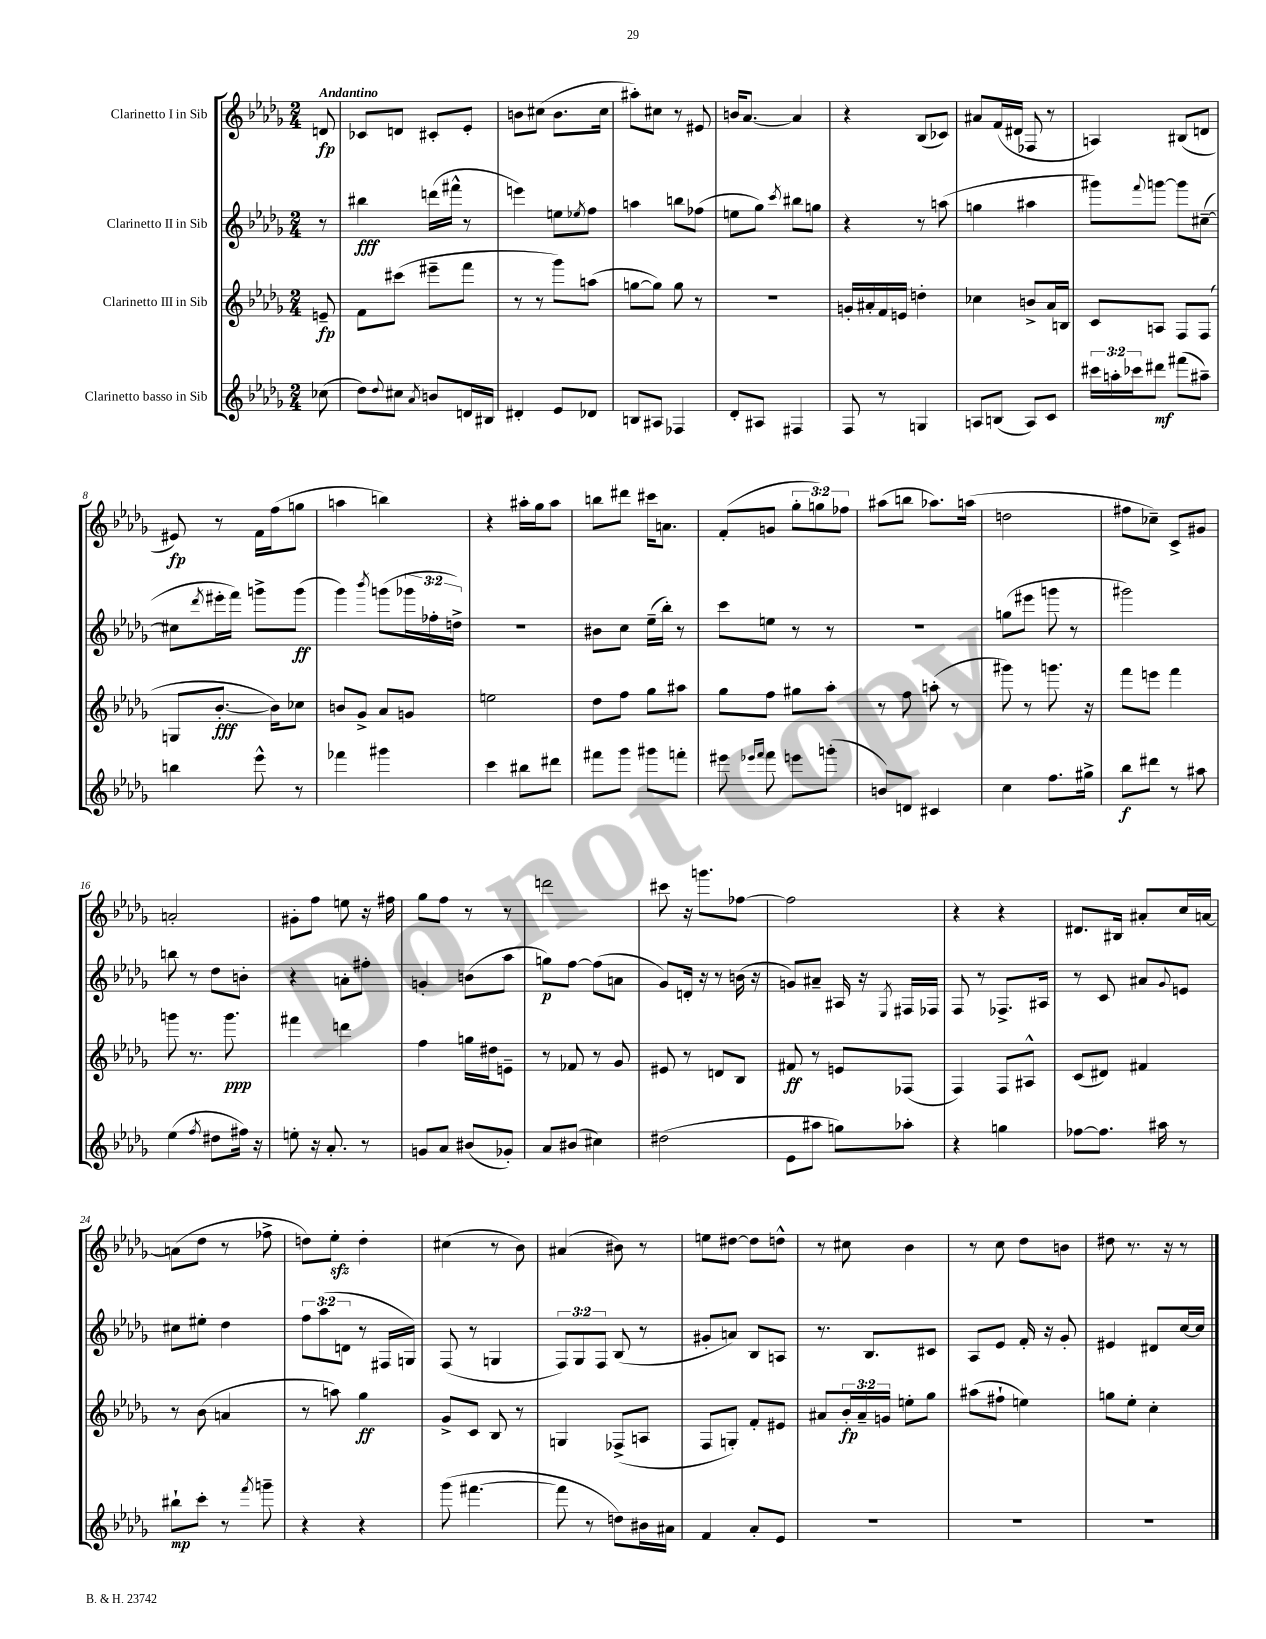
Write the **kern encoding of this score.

**kern	**dynam	**kern	**dynam	**kern	**dynam	**kern	**dynam
*part4	*part4	*part3	*part3	*part2	*part2	*part1	*part1
*staff4	*staff4	*staff3	*staff3	*staff2	*staff2	*staff1	*staff1
*I"Clarinetto basso in Sib	*	*I"Clarinetto III in Sib	*	*I"Clarinetto II in Sib	*	*I"Clarinetto I in Sib	*
*clefG2	*	*clefG2	*	*clefG2	*	*clefG2	*
*k[b-e-a-d-g-]	*	*k[b-e-a-d-g-]	*	*k[b-e-a-d-g-]	*	*k[b-e-a-d-g-]	*
*M2/4	*	*M2/4	*	*M2/4	*	*M2/4	*
=	=	=	=	=	=	=	=
!	!	!	!	!	!	!LO:TX:a:B:t=Andantino	!
(8cc-X\	.	8en~/	fp	8r	.	8dn/	fp
=1	=1	=1	=1	=1	=1	=1	=1
8dd-\L)	.	8f\L	.	4bb#X\	fff	8c-X/L	.
8qqdd-/	.	.	.	.	.	.	.
8cc#X\J	.	(8ccc#X\J	.	.	.	8dn/J	.
8qa-/	.	.	.	.	.	.	.
8bn/L	.	8eee#X~\L	.	(16dddn\LL	.	8c#X'/L	.
.	.	.	.	16fff#X^^\JJ	.	.	.
16dn/L	.	8fff\J	.	8r	.	8e-'/J	.
16B#X/JJ	.	.	.	.	.	.	.
=2	=2	=2	=2	=2	=2	=2	=2
4d#X'/	.	8r	.	4eeen\)	.	8bn\L	.
.	.	8r	.	.	.	(8cc#X\J	.
8e-/L	.	8ggg-\L)	.	8een\L	.	8.b\L	.
.	.	.	.	8qee-X/	.	.	.
8d-X/J	.	(8aan\J	.	8ff\J	.	.	.
.	.	.	.	.	.	16cc#\Jk	.
=3	=3	=3	=3	=3	=3	=3	=3
8Bn/L	.	[8ggn\L	.	4aan\	.	8aa#X'\L)	.
8A#X/J	.	8gg\J])	.	.	.	8cc#X\J	.
4F-X/	.	8gg\	.	8bbn\L	.	8r	.
.	.	8r	.	(8ff-X\J	.	8e#X/	.
=4	=4	=4	=4	=4	=4	=4	=4
8d-'/L	.	2r	.	8een\L	.	16bn/KL	.
.	.	.	.	.	.	[8.a-/J	.
8A#X/J	.	.	.	8gg-\J)	.	.	.
.	.	.	.	8qccc/	.	.	.
4F#X/	.	.	.	8bb#X\L	.	4a-/]	.
.	.	.	.	8ggn\J	.	.	.
=5	=5	=5	=5	=5	=5	=5	=5
8F/	.	16gn'/LL	.	4r	.	4r	.
.	.	16a#X'/	.	.	.	.	.
8r	.	16f/	.	.	.	.	.
.	.	16en/JJ	.	.	.	.	.
4Gn/	.	4ddn'\	.	8r	.	(8B-/L	.
.	.	.	.	(8aan\	.	8c-X/J)	.
=6	=6	=6	=6	=6	=6	=6	=6
8An/L	.	4cc-X\	.	4ggn\	.	8a#X/L	.
(8Bn/J	.	.	.	.	.	(16f/L	.
.	.	.	.	.	.	16d#X/JJ	.
8A/L)	.	8bn^/L	.	4aa#X\	.	8F-X/	.
8c/J	.	16a-/L	.	.	.	8r	.
.	.	16Bn/JJ	.	.	.	.	.
=7	=7	=7	=7	=7	=7	=7	=7
24ccc#X\LL	.	8c/L	.	8ggg#X\L)	.	4An/)	.
24aan'\	.	.	.	.	.	.	.
24ccc-X\J	.	.	.	.	.	.	.
.	.	.	.	8qqfff/	.	.	.
8ddd#X\J	mf	8An/J	.	[8gggn\J	.	.	.
(8fff#X\L	.	8F/L	.	8ggg\L]	.	(8B#X/L	.
8aa#X~\J)	.	(8F/J	.	([8cc#X~\J	.	8dn/J	.
!!LO:LB:g=z
=8	=8	=8	=8	=8	=8	=8	=8
4bbn\	.	8Gn/L	.	8cc#X\L]	.	8e#X/)	fp
.	.	.	.	8qddd-/	.	.	.
.	.	[8.b-'/J	fff	16eee#X'\L	.	8r	.
.	.	.	.	16fff\JJ)	.	.	.
8eee-^^\	.	.	.	8gggn^\L	.	16f\LL	.
.	.	16b-\KL])	.	.	.	(16ff\J	.
8r	.	8cc-X\J	.	(8ggg\J	ff	8ggn\J	.
=9	=9	=9	=9	=9	=9	=9	=9
4fff-X\	.	8bn/L	.	4ggg-\)	.	4aan\	.
.	.	8g-^/J	.	.	.	.	.
.	.	.	.	8qbbb-/	.	.	.
4ggg#X\	.	8a-/L	.	(8gggn\L	.	4bbn\)	.
.	.	8gn/J	.	24ggg-X\L	.	.	.
.	.	.	.	24ff-X'\	.	.	.
.	.	.	.	24ddn^\JJ)	.	.	.
=10	=10	=10	=10	=10	=10	=10	=10
4ccc\	.	2een\	.	2r	.	4r	.
8bb#X\L	.	.	.	.	.	16aa#X'\LL	.
.	.	.	.	.	.	16gg-\J	.
8ddd#X\J	.	.	.	.	.	8aa#\J	.
=11	=11	=11	=11	=11	=11	=11	=11
8fff#X\L	.	8dd-\L	.	8b#X\L	.	8bbn\L	.
8ggg-\J	.	8ff\J	.	8cc\J	.	8ddd#X\J	.
8ggg#X\L	.	8gg-\L	.	(16ee-~\LL	.	16ccc#X\KL	.
.	.	.	.	16bb-'\JJ)	.	8.an\J	.
8fffn'\J	.	8aa#X\J	.	8r	.	.	.
=12	=12	=12	=12	=12	=12	=12	=12
8eee#X\	.	8gg-\L	.	8ccc\L	.	(8f'/L	.
16qqeee-X/LL	.	.	.	.	.	.	.
16qqfff/JJ	.	.	.	.	.	.	.
8fff\	.	8ff\J	.	8een\J	.	8gn/J	.
8eeen\L	.	8gg#X\L	.	8r	.	12gg-'\L	.
.	.	.	.	.	.	12ggn\)	.
(8gggn'\J	.	8aa-'\J	.	8r	.	.	.
.	.	.	.	.	.	12ff-X\J	.
=13	=13	=13	=13	=13	=13	=13	=13
8bn/L)	.	8r	.	2r	.	(8aa#X\L	.
8dn/J	.	8ff\	.	.	.	8bbn\J	.
4c#X/	.	(8aan'\	.	.	.	8.aa-X\L)	.
.	.	8r	.	.	.	.	.
.	.	.	.	.	.	(16aan\Jk	.
=14	=14	=14	=14	=14	=14	=14	=14
4cc\	.	8ggg#X\)	.	(8ggn\L	.	2ddn\	.
.	.	8r	.	8eee#X\J	.	.	.
8.ff\L	.	8.gggn\	.	8gggn\	.	.	.
.	.	.	.	8r	.	.	.
16gg#X^\Jk	.	16r	.	.	.	.	.
=15	=15	=15	=15	=15	=15	=15	=15
8bb-\L	f	8fff\L	.	2ggg#X\)	.	8ff#X\L	.
8ddd#X\J	.	8eeen\J	.	.	.	8cc-X~\J)	.
8r	.	4fff\	.	.	.	8c^/L	.
8aa#X\	.	.	.	.	.	8g#X/J	.
!!LO:LB:g=z
=16	=16	=16	=16	=16	=16	=16	=16
(4ee-\	.	8gggn\	.	8bbn\	.	2an'/	.
.	.	8.r	.	8r	.	.	.
8qff/	.	.	.	.	.	.	.
8dd#X\L	.	.	.	8dd-\L	.	.	.
.	.	8.ggg\	ppp	.	.	.	.
16ff#X\Jk)	.	.	.	8bn'\J	.	.	.
16r	.	.	.	.	.	.	.
=17	=17	=17	=17	=17	=17	=17	=17
8een'\	.	4fff#X\	.	4r	.	8g#X'\L	.
16r	.	.	.	.	.	8ff\J	.
8.a-'/	.	.	.	.	.	.	.
.	.	4dddn\	.	8an'\L	.	8een\	.
8r	.	.	.	8ff#X'\J	.	16r	.
.	.	.	.	.	.	16ff#X\	.
=18	=18	=18	=18	=18	=18	=18	=18
8gn/L	.	4ff\	.	4gn'/	.	8gg-\L	.
8a-/J	.	.	.	.	.	8ff\J	.
(8b#X/L	.	16ggn\LL	.	(8bn\L	.	8r	.
.	.	16dd#X\J	.	.	.	.	.
8g-X'/J)	.	8en~\J	.	8aa-\J	.	8r	.
=19	=19	=19	=19	=19	=19	=19	=19
8a-/L	.	8r	.	8ggn\L)	p	2dddn\	.
(8b#X/J	.	8f-X/	.	[8ff\J	.	.	.
4cc#X\)	.	8r	.	(8ff\L]	.	.	.
.	.	8g-/	.	8an\J	.	.	.
=20	=20	=20	=20	=20	=20	=20	=20
(2dd#X\	.	8e#X/	.	8g-/L)	.	8ccc#X\	.
.	.	8r	.	16dn'/Jk	.	16r	.
.	.	.	.	16r	.	8.gggn\L	.
.	.	8dn/L	.	8r	.	.	.
.	.	8B-/J	.	(16bn\	.	[8ff-X\J	.
.	.	.	.	16r	.	.	.
=21	=21	=21	=21	=21	=21	=21	=21
8e-\L	.	8f#X/	ff	8gn/L)	.	2ff-\]	.
8aa#X\J	.	8r	.	8a#X~/J	.	.	.
8ggn\L)	.	8en/L	.	16A#X/	.	.	.
.	.	.	.	16r	.	.	.
.	.	.	.	8qE-/	.	.	.
8aa-X'\J	.	(8F-X/J	.	16F#X/LL	.	.	.
.	.	.	.	16F-X/JJ	.	.	.
=22	=22	=22	=22	=22	=22	=22	=22
4r	.	4F/)	.	8F/	.	4r	.
.	.	.	.	8r	.	.	.
4ggn\	.	8F/L	.	8.F-X^/L	.	4r	.
.	.	8A#X^^/J	.	.	.	.	.
.	.	.	.	16A#X/Jk	.	.	.
=23	=23	=23	=23	=23	=23	=23	=23
[8ff-X\L	.	(8c/L	.	8r	.	8.d#X/L	.
8.ff-\J]	.	8d#X/J)	.	8c/	.	.	.
.	.	.	.	.	.	16B#X/Jk	.
.	.	4f#X/	.	8a#X/L	.	8a#X'/L	.
16aa#X\	.	.	.	.	.	.	.
.	.	.	.	8qqg-/	.	.	.
8r	.	.	.	8en/J	.	16cc/L	.
.	.	.	.	.	.	[16an/JJ	.
!!LO:LB:g=z
=24	=24	=24	=24	=24	=24	=24	=24
8bb#X`\L	mp	8r	.	8cc#X\L	.	(8an\L]	.
8ccc'\J	.	(8b-\	.	8ee#X'\J	.	8dd-\J	.
8r	.	4an/	.	4dd-\	.	8r	.
8qfff/	.	.	.	.	.	.	.
8gggn~\	.	.	.	.	.	8ff-X^\	.
=25	=25	=25	=25	=25	=25	=25	=25
4r	.	8r	.	12ff\L	.	8ddn\L)	.
.	.	.	.	(12aa-\	.	.	.
.	.	8aan\)	.	.	.	8ee-zz'\J	.
.	.	.	.	12dn\J	.	.	.
4r	.	4gg-\	ff	8r	.	4dd'\	.
.	.	.	.	16F#X/LL	.	.	.
.	.	.	.	16Gn/JJ)	.	.	.
=26	=26	=26	=26	=26	=26	=26	=26
(8ggg-\	.	8g-^/L	.	(8F/	.	(4cc#X\	.
[4.fff#X\	.	8c/J	.	8r	.	.	.
.	.	8B-/	.	4Gn/	.	8r	.
.	.	8r	.	.	.	8b-\)	.
=27	=27	=27	=27	=27	=27	=27	=27
8fff#\]	.	4Gn/	.	12F/L)	.	(4a#X/	.
.	.	.	.	12G-/	.	.	.
8r	.	.	.	.	.	.	.
.	.	.	.	12F/J	.	.	.
8ddn\L)	.	(8F-X^/L	.	(8B-/	.	8b#X\)	.
16b#X\L	.	8An/J	.	8r	.	8r	.
16a#X\JJ	.	.	.	.	.	.	.
=28	=28	=28	=28	=28	=28	=28	=28
4f/	.	8F/L	.	8g#X'/L	.	8een\L	.
.	.	8Gn'/J)	.	8an/J)	.	[8dd#X\J	.
8a-'/L	.	8f'/L	.	8B-/L	.	8dd#\L]	.
8e-/J	.	8e#X/J	.	8An/J	.	8ddn^^\J	.
=29	=29	=29	=29	=29	=29	=29	=29
2r	.	8a#X/L	.	8.r	.	8r	.
.	.	24b-'/L	fp	.	.	8cc#X\	.
.	.	24a#~/	.	.	.	.	.
.	.	.	.	8.B-/L	.	.	.
.	.	24gn/JJ	.	.	.	.	.
.	.	8een'\L	.	.	.	4b-\	.
.	.	8gg-\J	.	8c#X/J	.	.	.
=30	=30	=30	=30	=30	=30	=30	=30
2r	.	(8aa#X\L	.	8A-/L	.	8r	.
.	.	8ff#X`\J	.	8e-/J	.	8cc\	.
.	.	4een\)	.	16f'/	.	8dd-\L	.
.	.	.	.	16r	.	.	.
.	.	.	.	8g-'/	.	8bn\J	.
=31	=31	=31	=31	=31	=31	=31	=31
2r	.	8ggn\L	.	4e#X/	.	8dd#X\	.
.	.	8ee-'\J	.	.	.	8.r	.
.	.	4cc'\	.	8d#X/L	.	.	.
.	.	.	.	.	.	16r	.
.	.	.	.	[16cc/L	.	8r	.
.	.	.	.	16cc/JJ]	.	.	.
==	==	==	==	==	==	==	==
*-	*-	*-	*-	*-	*-	*-	*-
